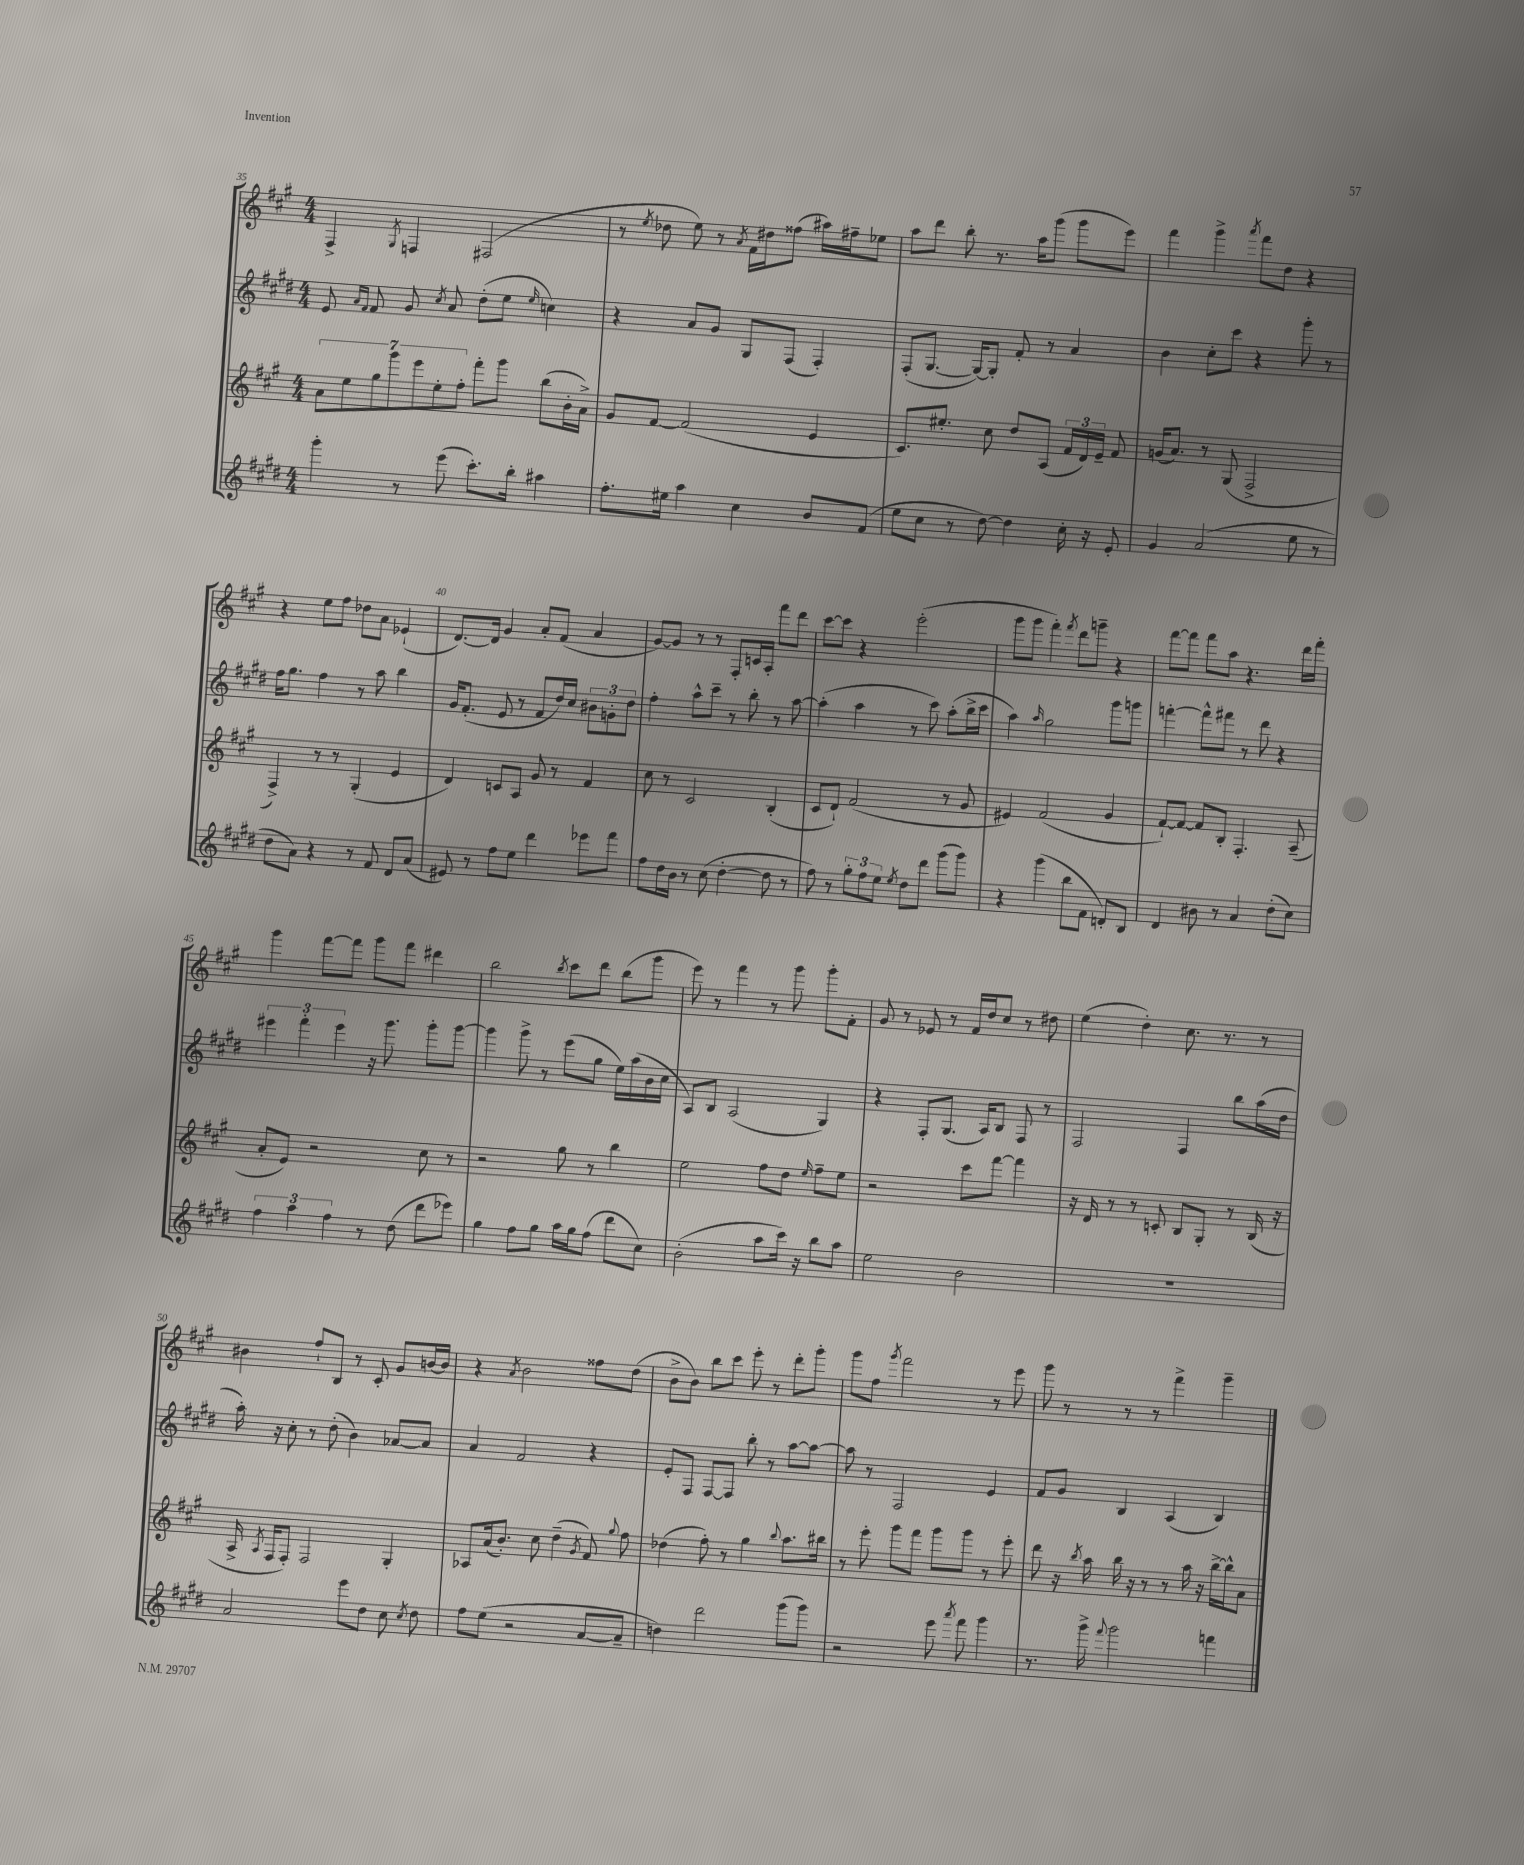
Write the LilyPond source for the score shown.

<<
\new StaffGroup <<
\new Staff = "s0" {
    \clef treble \key a \major \numericTimeSignature \time 4/4
    \autoBeamOff fis4-> \acciaccatura { gis8 } f4 fis2( |
    r8 \acciaccatura { e''8 } des''8 e''8) r8 \acciaccatura { a'8 } fis'16[ dis''16 fisis''8]( ais''16[) fis''16-- ees''8] |
    a''8[ d'''8] b''8-. r8. a''16[ gis'''8]( gis'''8[ e'''8]) |
    fis'''4 gis'''4-> \acciaccatura { a'''8 } fis'''8[ d''8] r4 |
    r4 e''8[ fis''8] des''8[ a'8] ees'4-!( |
    d'8.[~) d'16] gis'4 a'8[-. fis'8]( a'4 |
    gis'8[~) gis'8] r8 r8 fis8[-. c'16 a16]-. fis'''8[ d'''8] |
    cis'''8[~ cis'''8] r4 e'''2-.( |
    gis'''8[ gis'''8] fis'''4-.) \acciaccatura { fis'''8 } d'''8[ g'''8]-- r4 |
    fis'''8[~ fis'''8] fis'''8[ a''8] r4. d'''16[ fis'''16]-. |
    gis'''4 fis'''8[~ fis'''8] gis'''8[ fis'''8] dis'''4 |
    b''2 \acciaccatura { b''8 } cis'''8[ d'''8] b''8[( gis'''8] |
    e'''8) r8 fis'''4 r8 gis'''8 gis'''8[-. fis'8]-. |
    gis'8 r8 ees'8 r8 fis'16[ d''16 cis''8] r8 dis''8 |
    e''4( d''4-.) cis''8. r8. r8 |
    bis'4 fis''8[-! b8] r8 cis'8-. gis'8[ b'16~ b'16] |
    r4 \acciaccatura { a'8 } b'2 fisis''8[ d''8]( |
    b'8[-> b'8]) b''8[ cis'''8] e'''8-. r8 d'''8[-. gis'''8]-. |
    gis'''8[ fis''8] \acciaccatura { gis'''8 } fis'''2 r8 e'''8 |
    gis'''8 r8 r8 r8 fis'''4-> gis'''4-- \bar "|." |
}
\new Staff = "s1" {
    \clef treble \key e \major \numericTimeSignature \time 4/4
    \autoBeamOff e'8 \grace { a'16[ fis'16] } fis'8 gis'8 \acciaccatura { cis''8 } a'8 dis''8[-.( e''8] \grace { e''16 } c''4) |
    r4 a'8[ gis'8] gis8[ fis8]( fis4-.) |
    fis8[-.( gis8.]~ gis16[~) gis8]-. fis'8-. r8 a'4 |
    b'4 cis''8[-. cis'''8] r4 gis'''8-. r8 |
    fis''16[ gis''8.] fis''4 r8 a''8 b''4 |
    gis'16[ fis'8.]-.( e'8 r8 fis'8[ dis''16) cis''16] \tuplet 3/2 { bis'8[ g'8-. dis''8] } |
    fis''4-. a''8[-^ cis'''8]-- r8 b''8-. r8 a''8~ |
    a''4-.( a''4 r8 cis'''8) a''8[-.( b''16-> cis'''16] |
    a''4) \grace { a''16 } gis''2 gis'''8[ g'''8] |
    f'''4~-. f'''8[-^ fis'''8] r8 dis'''8 r4 |
    \tuplet 3/2 { eis'''4 fis'''4-. eis'''4 } r16 gis'''8. gis'''8[-. gis'''8]~ |
    gis'''4 gis'''8-> r8 e'''8[( gis''8] e''16[) a''16( b'16 cis''16] |
    a8[) b8] a2( gis4) |
    r4 fis8[-. gis8.]( a16[) b8] fis8 r8 |
    fis2 fis4 b''8[ a''16( dis''16] |
    a''16-.) r16 cis''8-. r8 dis''8-.( b'4) aes'8[~ aes'8] |
    a'4 fis'2 r4 |
    e'8[-. fis8] fis8[~ fis8] b''8-. r8 a''8[~ a''8]~ |
    a''8 r8 fis2 e'4 |
    fis'8[ gis'8] b4 a4( b4) \bar "|." |
}
\new Staff = "s2" {
    \clef treble \key a \major \numericTimeSignature \time 4/4
    \autoBeamOff \tuplet 7/4 { a'8[ e''8 gis''8 gis'''8 e'''8 e''8-. fis''8]-. } fis'''8[-. gis'''8] b''8[( b'16-. a'16]->) |
    gis'8[ fis'8]~ fis'2( e'4 |
    cis'8.[) eis''8.]-. cis''8 d''8[ a8]( \tuplet 3/2 { fis'16[ d'16) e'16]-- } fis'8 |
    g'16[( a'8.]) r8 gis8( fis2-> |
    fis4->) r8 r8 gis4-.( e'4 |
    d'4) c'8[ a8] gis'8 r8 fis'4 |
    cis''8 r8 cis'2 b4-.( |
    cis'8[ d'8]-!) fis'2( r8 gis'8 |
    eis'4) fis'2( gis'4 |
    fis'8[~-!) fis'8]~ fis'8[ b8]-. fis4.-. a8--( |
    a'8[-. e'8]) r2 cis''8 r8 |
    r2 gis''8 r8 b''4 |
    e''2 fis''8[ d''8] \grace { e''16 } fis''8[-- e''8] |
    r2 cis'''8[ fis'''8]~ fis'''4 |
    r16 d'16 r8 r8 c'8-. b8[ gis8]-. r8 b16( r16 |
    a16-> \acciaccatura { a8 } fis16[ fis8]-.) fis2 gis4-. |
    aes8[ a'16( b'8.]-.) cis''8 d''4--( \acciaccatura { gis'8 } fis'8) \appoggiatura { gis''8 } fis''8 |
    des''4( fis''8-.) r8 gis''4 \appoggiatura { b''8 } a''8.[ bis''16] |
    r8 e'''8-. gis'''8[ fis'''8] gis'''8[ gis'''8] r8 e'''8-. |
    d'''8 r16 \acciaccatura { b''8 } a''16 b''16 r16 r8 r8 a''16 r16 b''16[~-> b''16-^ a'8] \bar "|." |
}
\new Staff = "s3" {
    \clef treble \key e \major \numericTimeSignature \time 4/4
    \autoBeamOff gis'''4-. r8 e'''8( cis'''8.[-.) b''16]-. ais''4 |
    fis''8.[-. eis''16] a''4 cis''4 b'8[ fis'8]( |
    e''8[ cis''8] r8 dis''8~) dis''4 cis''16-. r16 e'8-. |
    gis'4 a'2( e''8 r8 |
    dis''8[ a'8]) r4 r8 fis'8 dis'8[ a'8]( |
    eis'8) r8 fis''8[ e''8] dis'''4 ees'''8[ fis'''8] |
    fis''8[ dis''16 b'16] r8 cis''8( dis''4~-. dis''8 r8 |
    fis''8) r8 \tuplet 3/2 { gis''8[-. fis''8 e''8] } \acciaccatura { e''8 } dis''8[ dis'''8] gis'''8[( gis'''8]) |
    r4 gis'''4( b''8[ fis'8] d'8[-.) b8] |
    dis'4 bis'8 r8 a'4 dis''8[-.( cis''8]) |
    \tuplet 3/2 { fis''4 a''4 fis''4 } r8 dis''8( dis'''8[ ees'''8]) |
    gis''4 fis''8[ gis''8] a''16[ gis''16 fis''8]( dis'''8[ cis''8]) |
    b'2-.( a''8[ cis'''16]) r16 b''8[ a''8] |
    e''2 b'2 |
    R1 |
    a'2 e'''8[ dis''8] cis''8 \acciaccatura { cis''8 } dis''8 |
    fis''8[ e''8]( r2 a'8[~ a'8]-- |
    d''4) dis'''2 gis'''8[( gis'''8]) |
    r2 e'''8 \acciaccatura { a'''8 } fis'''8 gis'''4 |
    r8. gis'''16-> \appoggiatura { fis'''8 } gis'''2 f'''4 \bar "|." |
}
>>
>>
\layout { \context { \Score currentBarNumber = #35 \override BarNumber.break-visibility = ##(#f #t #t) barNumberVisibility = #(every-nth-bar-number-visible 5) } }
